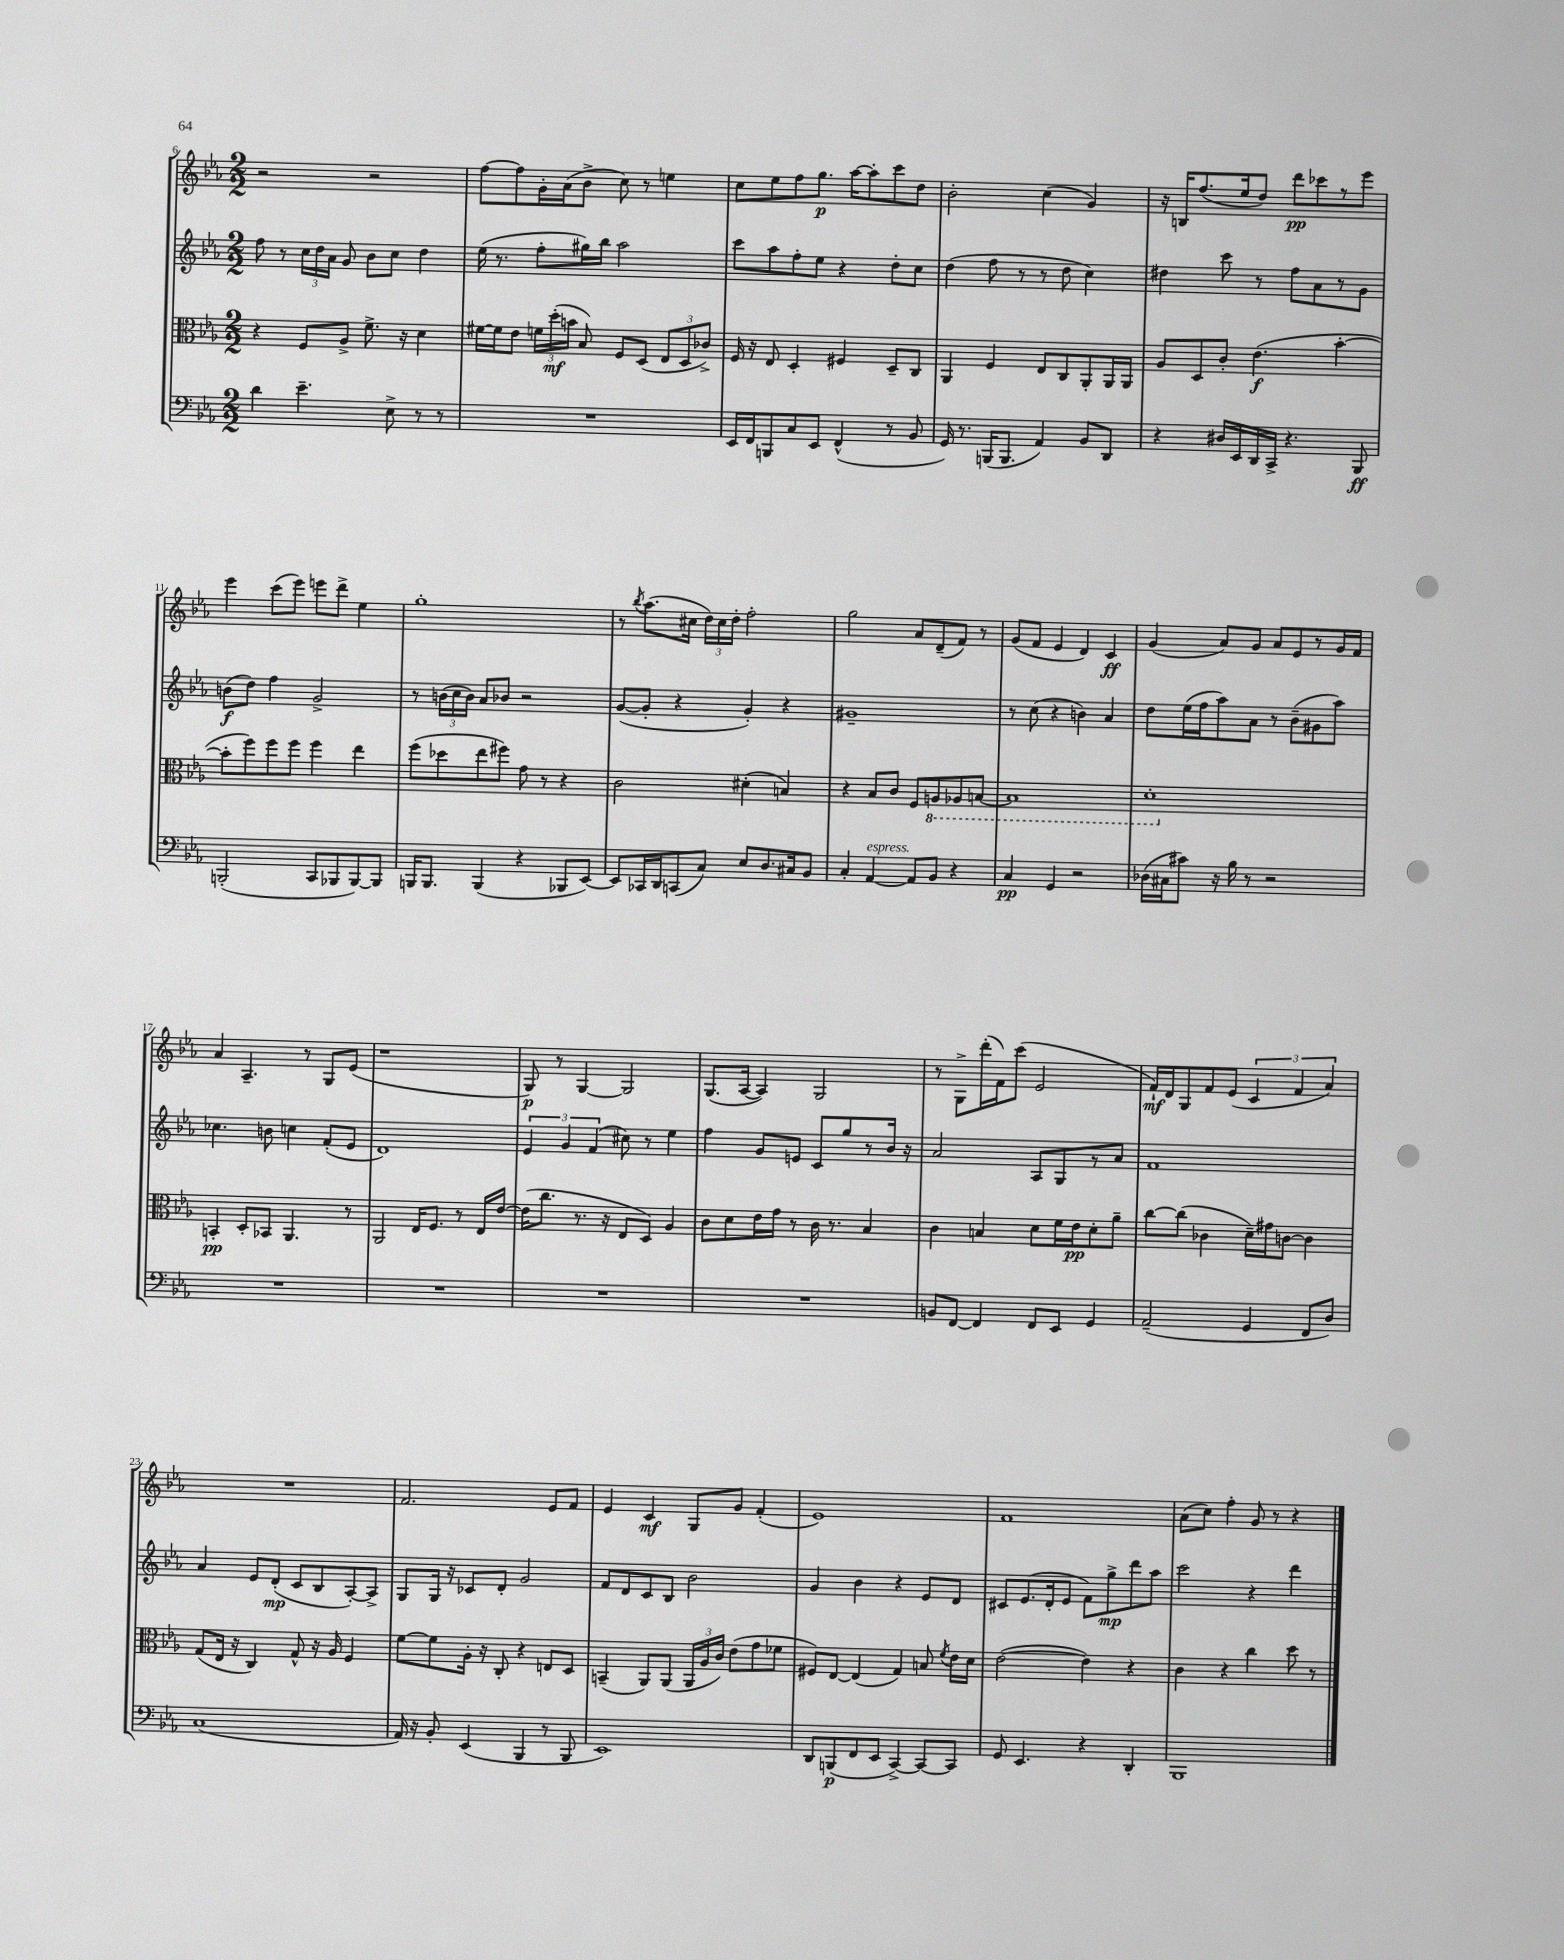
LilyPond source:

<<
\new StaffGroup <<
\new Staff = "s0" {
    \clef treble \key ees \major \numericTimeSignature \time 2/2
    \autoBeamOff r2 r2 |
    f''8[~ f''8 g'16-. aes'16( bes'8]-> c''8) r8 e''4 |
    c''8[ ees''8 f''8 g''8.]\p aes''16[~ aes''8-. c'''8 d''8] |
    bes'2-. c''4( g'4) |
    r16 b16[ f''8.( ees''16 d''8]) d'''8[\pp ces'''8 r8 ees'''8] |
    ees'''4 c'''8[( ees'''8]) e'''8[ d'''8]-> ees''4 |
    g''1-. |
    r8 \acciaccatura { bes''8 } aes''8.[( cis''16] \tuplet 3/2 { d''16[) cis''16 d''16]-. } f''2-. |
    g''2 aes'8[ d'8--( f'8]) r8 |
    g'8[( f'8] ees'4 d'4) c'4\ff |
    g'4( aes'8[) g'8] aes'8[ ees'8 r8 g'16 f'16] |
    aes'4 aes4.-- r8 g8[ ees'8]( |
    r1 |
    g8\p) r8 g4~ g2 |
    g8.[( aes16]~ aes4) g2 |
    r8 g8[-> d'''16-.( f'16) c'''8]( ees'2 |
    f'16[-!\mf) d'16 g8 f'8 ees'8]( \tuplet 3/2 { c'4 f'4 aes'4) } |
    R1 |
    f'2. ees'8[ f'8] |
    ees'4 c'4\mf g8[ g'8] f'4-.( |
    ees'1) |
    f'1 |
    aes'8[( c''8]) f''4-. g'8 r8 r4 \bar "|." |
}
\new Staff = "s1" {
    \clef treble \key ees \major \numericTimeSignature \time 2/2
    \autoBeamOff f''8 r8 \tuplet 3/2 { c''16[ d''16 aes'16] } g'8 bes'8[ c''8] d''4 |
    ees''16( r8. f''8[-. gis''16) bes''16] aes''2 |
    c'''8[ aes''8 f''8-. ees''8] r4 d''8[-. c''8] |
    d''4( f''8 r8 r8 d''8 c''4) |
    dis''4 c'''8 r8 f''8[ aes'8 r8 g'8] |
    b'8[\f( d''8]) f''4 g'2-> |
    r8 \tuplet 3/2 { b'16[( c''16 b'16]) } aes'8[ bes'8] r2 |
    g'8[~( g'8]-. r4 g'4-.) r4 |
    gis'1-- |
    r8 c''8( r4 b'4) aes'4 |
    d''8[ ees''16( f''16 aes''8) aes'8] r8 bes'8[--( gis'8 aes''8]) |
    ces''4. b'8 c''4 f'8[-.( ees'8] |
    d'1) |
    \tuplet 3/2 { ees'4 g'4 f'4( } cis''8) r8 ees''4 |
    f''4 g'8[ e'8] c'8[ g''8 r8 bes'16] r16 |
    aes'2 aes8[ g8 r8 aes'8] |
    f'1 |
    aes'4 ees'8[ d'8]-.\mp( c'8[ bes8 aes8~-.) aes8]-> |
    g8[ g16] r16 ces'8[ d'8]-. g'2 |
    f'8[ d'8 c'8 bes8] bes'2 |
    g'4 bes'4 r4 ees'8[ d'8] |
    cis'8[ ees'8.( d'16-. ees'8] f'8[) g''8->\mp d'''8 aes''8] |
    c'''2 r4 d'''4 \bar "|." |
}
\new Staff = "s2" {
    \clef alto \key ees \major \numericTimeSignature \time 2/2
    \autoBeamOff r4 f8[ aes8]-> f'8.-> r16 d'4 |
    fis'16[~ fis'16 ees'8] \tuplet 3/2 { f'16[ d''16-.\mf( b'16] } bes8) f8[ d8]( \tuplet 3/2 { ees8[ d8 ces'8]->) } |
    f16 r16 ees8 d4-. fis4 d8[-- c8] |
    aes,4 f4 ees8[ c8 aes,8-. aes,16 aes,16] |
    aes8[ d8 c'8]-. ees'4.\f( bes'4~-. |
    bes'8[-. f''8) f''8 f''8] f''4 ees''4 |
    f''8[( des''8 ees''8 fis''8]) g'8 r8 r4 |
    c'2 dis'4-.( b4) |
    r4 bes8[ c'8] f8[ \ottava #-1 a,8 aes,8 b,8]~ |
    b,1 |
    d1-. \ottava #0 |
    b,4-.\pp d8[-. bes,8] aes,4. r8 |
    aes,2 ees16[ f8.] r8 ees16[ ees'16]~ |
    ees'16[( c''8.] r8. r16 ees8[ d8]) aes4 |
    c'8[ d'8 ees'16 g'16] r8 c'16 r8. bes4 |
    c'4 b4 d'8[ f'16 ees'16\pp d'8-. aes'8]-- |
    c''8[~ c''8]( ces'4 d'16[--) gis'16 c'8]~ c'4 |
    g8[( ees16] r16 c4) g8-^ r16 aes16 f4 |
    f'8[~ f'8 aes16]-. r16 c8-. r4 e8[ d8] |
    b,4--( aes,8[) aes,8]( \tuplet 3/2 { aes,16[ aes16 c'16]) } ees'8[( g'8 fes'8] |
    fis8[) ees8]~ ees4( g4) b8 \acciaccatura { f'8 } ees'16[ d'16] |
    ees'2~( ees'4) r4 |
    c'4 r4 c''4 d''8 r8 \bar "|." |
}
\new Staff = "s3" {
    \clef bass \key ees \major \numericTimeSignature \time 2/2
    \autoBeamOff d'4 ees'4.-- ees8-> r8 r8 |
    R1 |
    ees,16[ f,16 b,,8 c8 ees,8] f,4-^( r8 bes,8 |
    g,16) r8. b,,16[( b,,8.] aes,4) bes,8[ d,8] |
    r4 dis16[ ees,16 d,16 c,16]-> r4. bes,,8\ff |
    b,,2-.( c,8[ bes,,8 bes,,8~) bes,,8] |
    b,,16[ b,,8.] b,,4( r4 bes,,8[ ees,8]~) |
    ees,8[ ces,16 d,16 c,8( c8]) ees8[ d8. cis16 bes,8] |
    c4-. aes,4~^\markup { \italic "espress." } aes,8[ bes,8] r4 |
    c4\pp g,4 r2 |
    des16[( cis16 cis'8]) r16 bes16 r8 r2 |
    R1 |
    R1 |
    R1 |
    R1 |
    b,8[ f,8]~ f,4 f,8[ ees,8] g,4 |
    aes,2--( g,4 f,8[ d8]) |
    c1( |
    aes,16) r16 bes,8-. ees,4( bes,,4 r8 bes,,8 |
    ees,1) |
    d,8[ b,,8\p( f,8 ees,8] c,4~->) c,8[~ c,8] |
    g,8 ees,4. r4 d,4-. |
    bes,,1 \bar "|." |
}
>>
>>
\layout { \context { \Score currentBarNumber = #6 } }
